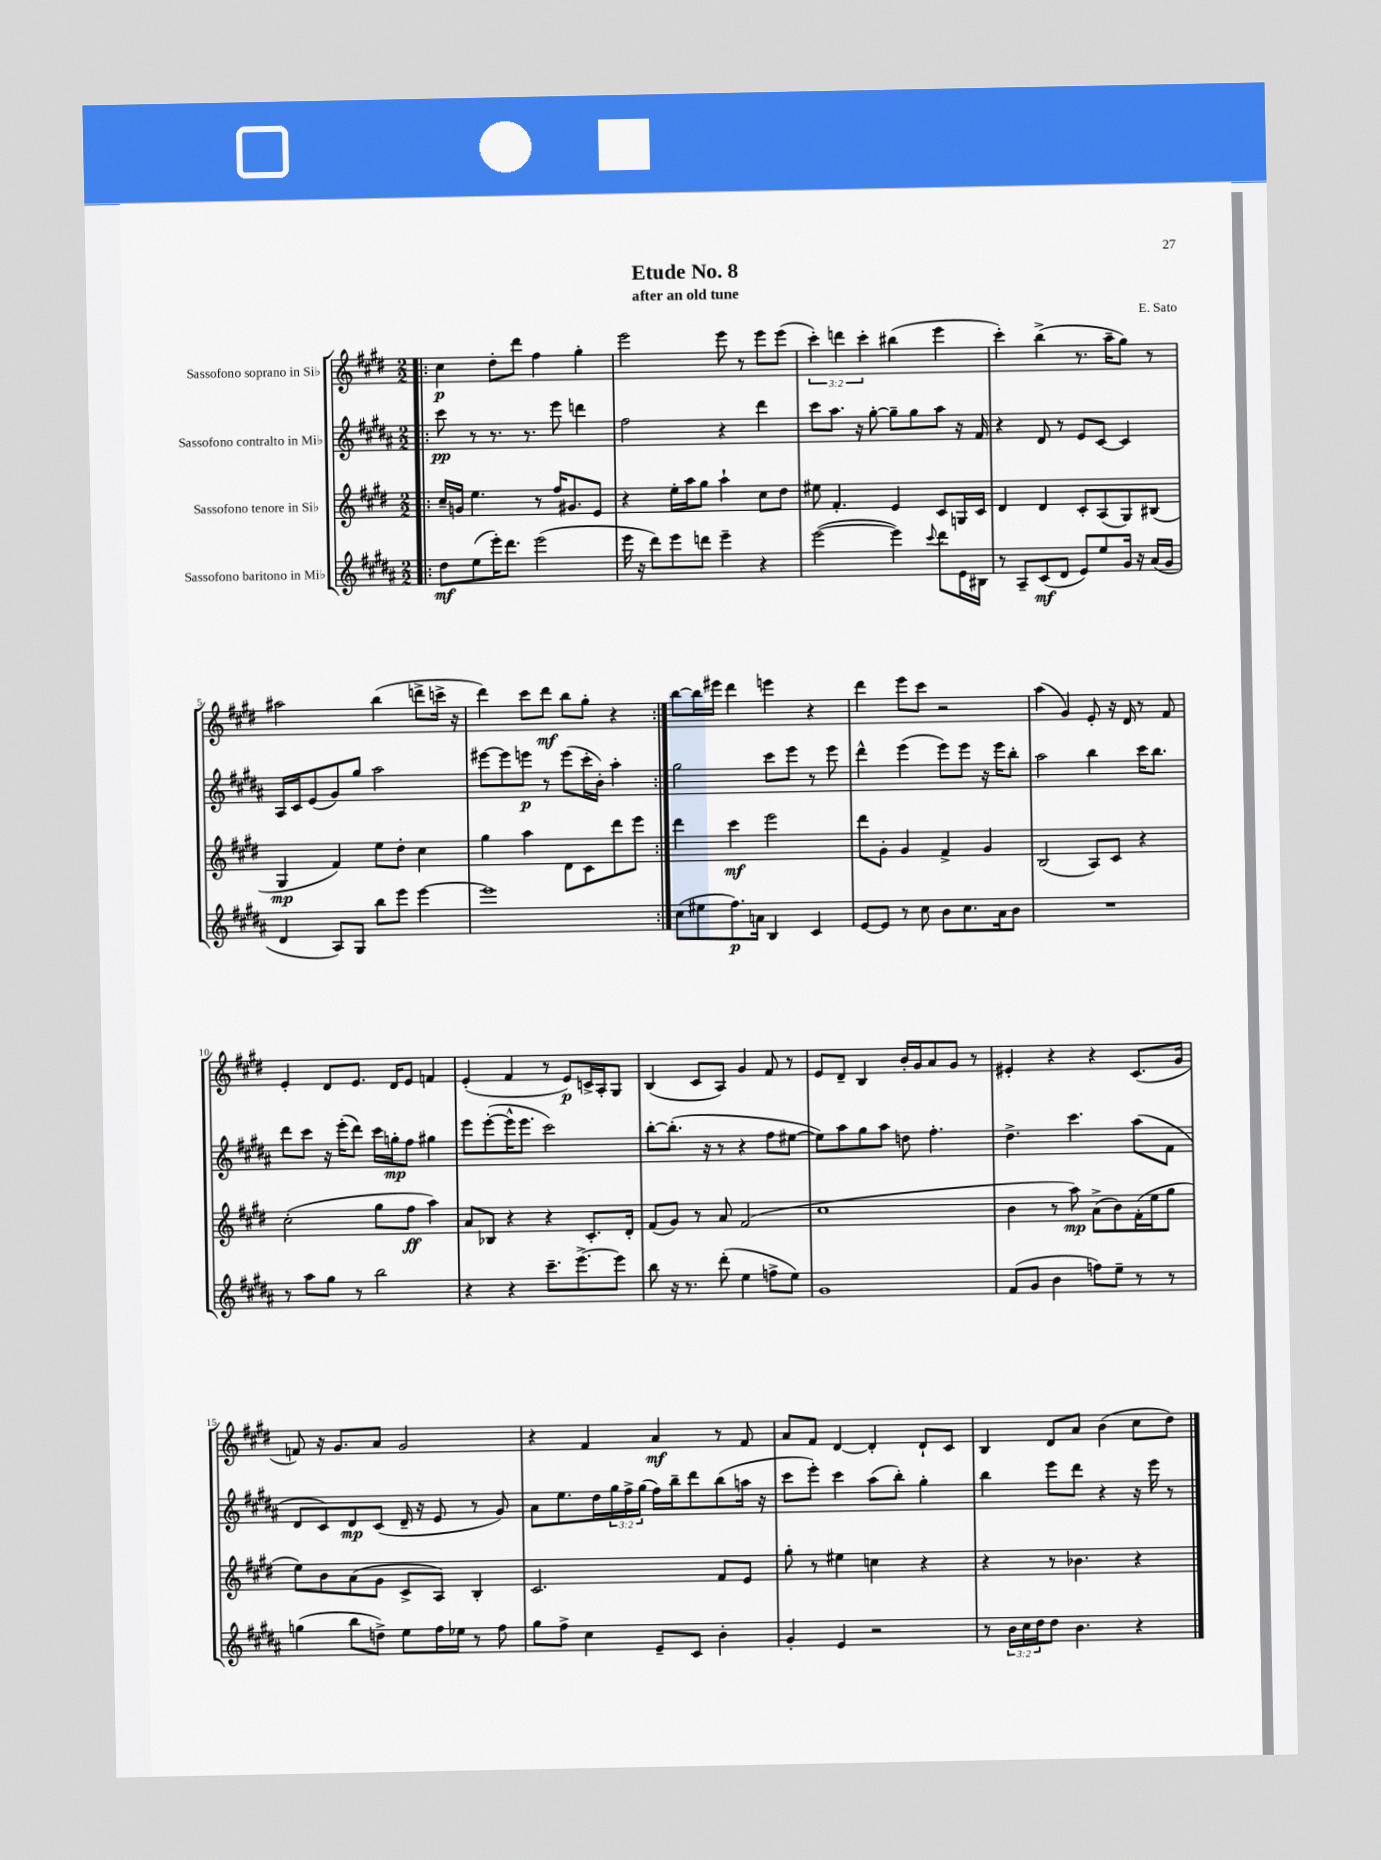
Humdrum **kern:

**kern	**kern	**kern	**kern
*staff4	*staff3	*staff2	*staff1
*clefG2	*clefG2	*clefG2	*clefG2
*k[f#c#g#d#a#]	*k[f#c#g#d#]	*k[f#c#g#d#a#]	*k[f#c#g#d#]
*M2/2	*M2/2	*M2/2	*M2/2
=!|:	=!|:	=!|:	=!|:
8dd#\L	16cc#~/LL	8ccc#\	4cc#\
.	16g/JJ	.	.
(8ee\	4.ee\	8r	.
16eee'\K)	.	8.r	8dd#'\L
8.ddd#\J	.	.	.
.	.	.	8ddd#\J
.	.	8.r	.
(2eee\	8r	.	4ff#\
.	16ff#/LK	8eee\	.
.	8.g#/	.	.
.	.	4ddd\	4gg#'\
.	8e/J	.	.
=	=	=	=
16eee\	4r	2ff#\	2eee\
16r	.	.	.
8ddd#\L)	.	.	.
8eee\	16ee'\LL	.	.
.	16aa\J	.	.
8ddd\J	8gg#\J	.	.
4eee~\	4aa`\	4r	8eee\
.	.	.	8r
4r	8cc#\L	4ddd#\	8eee\L
.	8dd#\J	.	(8eee\J
=	=	=	=
([2eee\	8ee#\	8ccc#\L	6ccc#'\)
.	4.f#'/	8.aa#\J	.
.	.	.	6ddd\
.	.	16r	.
.	.	.	6ccc#'\
.	.	[8gg#'\	.
4eee\])	4e/	8gg#~\]L	(4bb#\
.	.	8gg#\	.
8qqccc#/	.	.	.
8ddd#\L	8c#/L	8aa#\J	4eee\
16e\L	16G/L	16r	.
16B#\JJ	16c#/JJ	16f#/	.
=	=	=	=
8r	4d#/	4r	4ccc#'\)
8A#~/L	.	.	.
(8c#/	4d#/	8d#/	(4bb^\
8d#/J	.	8r	.
8e/L)	8c#'/L	8e/L	8.r
8ee/	(8A/	[8c#/J	.
.	.	.	16aa~\LK
16g#/Jk	8G#/)	4c#/]	8gg#\J)
16r	.	.	.
(16a#/LL	(8B#/J	.	8r
16g#/JJ	.	.	.
=	=	=	=
4d#/	4G#/	16A#/LL	2aa#\
.	.	16c#/J	.
.	.	(8e/	.
8A#/L)	4f#/)	8g#/)	.
8G#/J	.	8gg#/J	.
8bb\L	8ee\L	2aa#\	(4bb\
8eee\J	8dd#'\J	.	.
[4eee\	4cc#\	.	8ddd^\L
.	.	.	16ccc^\Jk
.	.	.	16r
=	=	=	=
1eee]	4gg#\	[8eee#\L	4ddd#\)
.	.	8eee#\]	.
.	4aa\	8eee\J	8ccc#\L
.	.	8r	8ddd#\J
.	8d#\L	(8eee\L	8bb\L
.	8c#\	16ccc#'\L	8gg#'\J
.	.	16b'\JJ)	.
.	8ddd#\	4aa#'\	4r
.	8eee\J	.	.
=:|!	=:|!	=:|!	=:|!
(8cc#\L	4ddd#\	2gg#\	[8bb\L
8ee#\	.	.	16bb\]L
.	.	.	16eee#\JJ
8.ff#\)	4ccc#\	.	4ddd#\
16a\Jk	.	.	.
4B/	2eee\	8ccc#\L	4eee\
.	.	8eee\J	.
4c#/	.	8r	4r
.	.	8eee\	.
=	=	=	=
[8e/L	8ddd#\L	4ddd#^^\	4ddd#\
8e/]J	8g#'\J	.	.
8r	4g#/	(4eee\	8eee\L
8cc#\	.	.	8ccc#\J
8b\L	4f#^/	8eee\L)	2r
8.cc#\	.	8eee\J	.
.	4g#/	16r	.
16a#\k	.	16eee\LK	.
8b\J	.	8bb'\J	.
=	=	=	=
1r	(2B/	2aa#\	(4aa\
.	.	.	4g#/)
.	8A/L)	4bb\	8e'/
.	8c#/J	.	16r
.	.	.	16d#/
.	4r	16ccc#\LK	8r
.	.	8.bb\J	.
.	.	.	8f#/
=	=	=	=
8r	(2cc#'\	8ddd#\L	4e'/
8aa#\L	.	8ccc#\J	.
8gg#\J	.	16r	8d#/L
.	.	(16eee'\LK	.
8r	.	8ddd#\J)	8.e/J
2bb\	8gg#\L	16ccc#\LL	.
.	.	16gg'\J	16d#/LK
.	8ff#\J	8ff#\J	8e/J
.	4aa\)	4gg#\	4f/
=	=	=	=
4r	8a/L	8eee\L	(4e'/
.	8B-/J	([8eee'\	.
4r	4r	16eee^^\]K	4f#/
.	.	8.eee\J	.
8.ccc#~\L	4r	2ccc#\)	8r
.	.	.	8e/L)
[8.eee^\	.	.	.
.	8.c#'/L	.	16c^/L
.	.	.	16A'/J
8eee\]J	.	.	8G#/J
.	16d#'/Jk	.	.
=	=	=	=
8bb\	(8f#/L	[8bb'\L	(4B/
16r	8g#/J)	(8.bb'\]J	.
8.r	.	.	.
.	8r	.	8c#/L
.	.	16r	.
(8ddd#'\	8a/	8r	8A/J)
4ee\	(2f#/	4r	4g#/
8ff^\L	.	8ff#\L	8f#/
8ee\J)	.	[8ee#\J	8r
=	=	=	=
1g#	1cc#	8ee#\]L)	8e/L
.	.	8aa#\	8d#~/J
.	.	8gg#\	4B/
.	.	8aa#\J	.
.	.	8dd\	16b'/LL
.	.	.	16g#/J
.	.	4.ff#'\	8a/
.	.	.	8g#/J
.	.	.	8r
=	=	=	=
(8f#/L	4b\	4.dd#^\	4e#'/
8g#/J	.	.	.
4b\	8r	.	4r
.	8aa\)	4.ccc#\	.
8ff\L)	(8a^\L	.	4r
8ee~\J	8b\)	.	.
8r	(16f#'\L	(8aa#\L	(8.c#/L
.	16ee\J	.	.
8r	8gg#\J	8f#\J	.
.	.	.	16g#/Jk
=	=	=	=
(4gg\	8ee\L)	8d#/L	8f/)
.	8b\	8c#/)	16r
.	.	.	8.g#/L
8bb\L	(8a\	8d#/	.
8dd^\J)	8g#\J	(8c#/J	8a/J
8ee\L	8c#^/L	16d#~/	2g#/
.	.	16r	.
16ff#\L	8A/J)	8e/	.
16ee-\JJ	.	.	.
8r	4B'/	8r	.
8ff#\	.	8g#/)	.
=	=	=	=
8gg#\L	2.c#/	8a#\L	4r
8ff#^\J	.	8.ee\	.
4cc#\	.	.	4f#/
.	.	16dd#\L	.
.	.	24gg#\	.
.	.	24ff#^\	.
.	.	(24gg#\JJ	.
8e~/L	.	16ff#\LL)	4a/
.	.	16bb~\J	.
8c#/J	.	8ddd#\	.
4b'\	8f#/L	(8bb\	8r
.	8e/J	16aa\Jk	8f#/
.	.	16r	.
=	=	=	=
4g#'/	8gg#'\	8ccc#\L	8a/L
.	8r	8eee'\J)	8f#/J
4e/	4ee#\	4ccc#\	[4d#/
2r	4cc\	(8aa#\L	4d#'/]
.	.	8bb'\J)	.
.	4r	4gg#'\	8d#`/L
.	.	.	8c#/J
=	=	=	=
8r	4r	4bb\	4B/
24b\LL	.	.	.
24cc#\	.	.	.
24dd#\J	.	.	.
8dd#\J	8r	8eee\L	8d#/L
4.b\	4.b-\	8ddd#\J	8a/J
.	.	4r	(4b\
4r	4r	16r	8cc#\L
.	.	16eee\	.
.	.	8r	8dd#\J)
==	==	==	==
*-	*-	*-	*-
